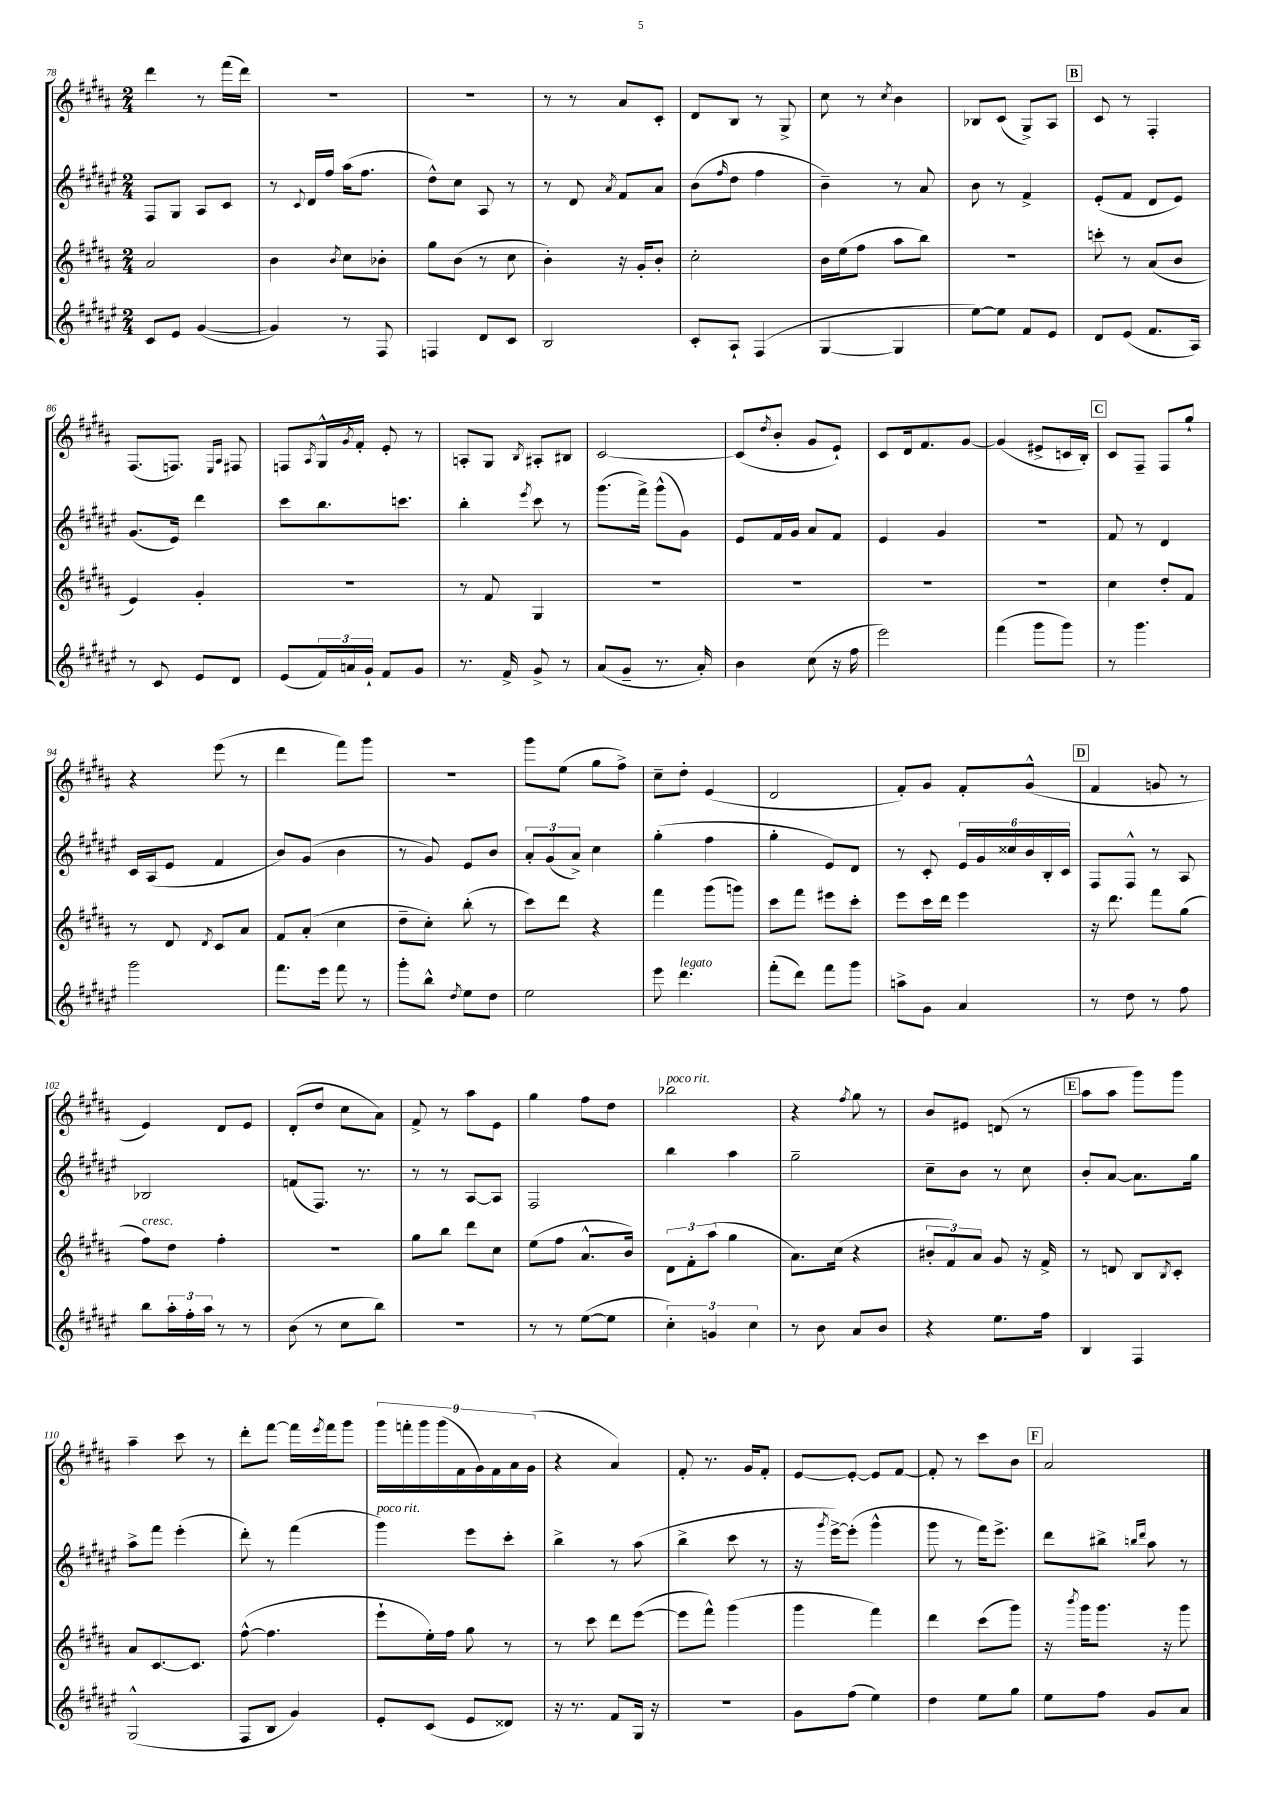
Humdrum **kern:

**kern	**kern	**kern	**kern
*staff4	*staff3	*staff2	*staff1
*clefG2	*clefG2	*clefG2	*clefG2
*k[f#c#g#d#a#e#]	*k[f#c#g#d#a#]	*k[f#c#g#d#a#e#]	*k[f#c#g#d#a#]
*M2/4	*M2/4	*M2/4	*M2/4
8c#/L	2a#/	8F#/L	4ddd#\
8e#/J	.	8G#/J	.
([4g#/	.	8A#/L	8r
.	.	8c#/J	(16fff#\LL
.	.	.	16ddd#\JJ)
=	=	=	=
4g#/])	4b\	8r	2r
.	.	8qqc#/	.
.	.	16d#/LL	.
.	.	16ff#/JJ	.
.	8qb/	.	.
8r	8cc#\L	(16aa#\LK	.
.	.	8.ff#\J	.
8F#/	8b-'\J	.	.
=	=	=	=
4F/	8gg#\L	8dd#^^\L)	2r
.	(8b\J	8cc#\J	.
8d#/L	8r	8A#/	.
8c#/J	8cc#\	8r	.
=	=	=	=
2B/	4b'\)	8r	8r
.	.	8d#/	8r
.	.	8qa#/	.
.	16r	8f#/L	8a#/L
.	16g#'/LK	.	.
.	8b'/J	8a#/J	8c#'/J
=	=	=	=
8c#'/L	2cc#'\	(8b\L	8d#/L
.	.	16qqff#/	.
8A#`/J	.	8dd#\J	8B/J
(4F#/	.	4ff#\	8r
.	.	.	8G#^/
=	=	=	=
[4G#/	16b\LL	4b~\)	8cc#\
.	(16ee\J	.	.
.	8ff#\J	.	8r
.	.	.	8qcc#/
4G#/]	8aa#\L	8r	4b\
.	8bb\J)	8a#/	.
=	=	=	=
[8ee#\L)	2r	8b\	8B-/L
8ee#\]J	.	8r	(8c#/J
8f#/L	.	4f#^/	8G#^/L)
8e#/J	.	.	8A#/J
=	=	=	=
8d#/L	8ccc'\	(8e#'/L	8c#/
(8e#/J	8r	8f#/J	8r
8.f#/L	(8a#/L	8d#/L	4F#'/
.	8b/J	8e#/J)	.
16A#/Jk)	.	.	.
=	=	=	=
8r	4e/)	(8.g#/L	(8.F#/L
8c#/	.	.	.
.	.	16e#/Jk)	8.F/J)
8e#/L	4g#'/	4ddd#\	.
.	.	.	16qqE/LL
.	.	.	16qqA#/JJ
8d#/J	.	.	8F#/
=	=	=	=
(8e#/L	2r	8ccc#\L	8F/L
.	.	.	8qA#/
24f#/L)	.	8.bb\	16G#^^/L
24a/	.	.	.
.	.	.	8qg#/
.	.	.	16f#'/JJ
24g#`/JJ	.	.	.
8f#/L	.	.	8e'/
.	.	8.ccc\J	.
8g#/J	.	.	8r
=	=	=	=
8.r	8r	4bb'\	8A'/L
.	8f#/	.	8G#/J
16f#^/	.	.	.
.	.	8qeee#/	8qB/
8g#^/	4G#/	8ccc#\	8A#'/L
8r	.	8r	8B#/J
=	=	=	=
(8a#/L	2r	(8.ggg#\L	[2c#/
8g#~/J	.	.	.
.	.	16fff#^\Jk)	.
8.r	.	(8ggg#^^\L	.
.	.	8g#\J)	.
16a#'/)	.	.	.
=	=	=	=
4b\	2r	8e#/L	(8c#/]L
.	.	.	8qdd#/
.	.	16f#/L	8b'/J
.	.	16g#/JJ	.
(8cc#\	.	8a#/L	8g#/L
16r	.	8f#/J	8e`/J)
16ff#\	.	.	.
=	=	=	=
2eee#\)	2r	4e#/	8c#/L
.	.	.	16d#/k
.	.	.	8.f#/
.	.	4g#/	.
.	.	.	[8g#/J
=	=	=	=
(4fff#\	2r	2r	(4g#/]
8ggg#\L	.	.	8e#^/L
8ggg#\J)	.	.	16c/L
.	.	.	16B'/JJ)
=	=	=	=
8r	4cc#\	8f#/	8c#/L
4.ggg#\	.	8r	8F#~/J
.	8dd#'/L	4d#/	8F#/L
.	8f#/J	.	8gg#`/J
=	=	=	=
2ggg#\	8r	16c#/LL	4r
.	.	(16A#/J	.
.	8d#/	8e#/J	.
.	8qd#/	.	.
.	8c#/L	4f#/	(8eee\
.	8a#/J	.	8r
=	=	=	=
8.fff#\L	8f#/L	8b/L)	4ddd#\
.	(8a#'/J	(8g#/J	.
16eee#\Jk	.	.	.
8fff#\	4cc#\	4b\	8fff#\L)
8r	.	.	8ggg#\J
=	=	=	=
8ggg#'\L	8dd#~\L	8r	2r
8bb^^\J	8cc#'\J)	8g#/)	.
8qdd#/	.	.	.
8ee#\L	(8bb'\	8e#/L	.
8dd#\J	8r	8b/J	.
=	=	=	=
2ee#\	8ccc#\L)	12a#'/L	8ggg#\L
.	.	(12g#/	.
.	8ddd#\J	.	(8ee\J
.	.	12a#^/J)	.
.	4r	4cc#\	8gg#\L
.	.	.	8ff#^\J)
=	=	=	=
8eee#\	4fff#\	(4gg#'\	8cc#~\L
4.ddd#\	.	.	8dd#'\J
.	(8ggg#\L	4ff#\	(4e/
.	8ggg\J)	.	.
=	=	=	=
(8fff#'\L	8ccc#\L	4gg#'\	2d#/
8ddd#\J)	8fff#\J	.	.
8fff#\L	8eee#\L	8e#/L)	.
8ggg#\J	8ccc#'\J	8d#/J	.
=	=	=	=
8aa^\L	8eee\L	8r	8f#'/L)
8g#\J	16ccc#\L	8c#'/	8g#/J
.	16ddd#\JJ	.	.
4a#/	4eee\	24e#/LL	8f#'/L
.	.	24g#/	.
.	.	24cc##/	.
.	.	24b/	(8g#^^/J
.	.	24B'/	.
.	.	24c#/JJ	.
=	=	=	=
8r	16r	8F#/L	4f#/
.	8.ddd#\	.	.
8dd#\	.	8F#^^/J	.
8r	8fff#\L	8r	8g/
8ff#\	(8gg#\J	8A#/	8r
=	=	=	=
8bb\L	8ff#\L)	2B-/	4e/)
24aa#'\L	8dd#\J	.	.
24ff#'\	.	.	.
24aa#\JJ	.	.	.
8r	4ff#'\	.	8d#/L
8r	.	.	8e/J
=	=	=	=
(8b\	2r	(8f/L	(8d#'/L
8r	.	8.F#/J)	8dd#/J
8cc#\L	.	.	8cc#\L
.	.	8.r	.
8bb\J)	.	.	8a#\J)
=	=	=	=
2r	8gg#\L	8r	8f#^/
.	8bb\J	8r	8r
.	8ddd#\L	[8A#/L	8aa#\L
.	8cc#\J	8A#/]J	8e\J
=	=	=	=
8r	(8ee\L	2F#/	4gg#\
8r	8ff#\J	.	.
([8ee#\L	8.a#^^/L	.	8ff#\L
8ee#\]J	.	.	8dd#\J
.	16b/Jk)	.	.
=	=	=	=
6cc#'\)	12d#\L	4bb\	2bb-\
.	12f#'\	.	.
6g/	(12aa#\J	.	.
.	4gg#\	4aa#\	.
6cc#\	.	.	.
=	=	=	=
8r	8.a#\L)	2gg#~\	4r
8b\	.	.	.
.	(16cc#\Jk	.	.
.	.	.	8qff#/
8a#/L	4r	.	8gg#\
8b/J	.	.	8r
=	=	=	=
4r	12b#'/L	8cc#~\L	8b/L
.	12f#/)	.	.
.	.	8b\J	8e#/J
.	12a#/J	.	.
8.ee#\L	8g#/	8r	(8d/
.	16r	8cc#\	8r
16ff#\Jk	16f#^/	.	.
=	=	=	=
4B/	8r	8b'/L	8aa#\L
.	8d/	[8a#/J	8aa#\J
4F#/	8B/L	8.a#\]L	8ggg#\L)
.	8qB/	.	.
.	8c#'/J	.	8ggg#\J
.	.	16gg#\Jk	.
=	=	=	=
(2G#^^/	8a#/L	8aa#^\L	4aa#~\
.	[8.c#/	8fff#\J	.
.	.	(4eee#'\	8ccc#\
.	8.c#/]J	.	.
.	.	.	8r
=	=	=	=
8F#/L	([8ff#^^\	8ddd#'\)	8ddd#'\L
8B/J	4.ff#\]	8r	[8fff#\J
4g#/)	.	(4fff#\	16fff#\]LL
.	.	.	8qeee/
.	.	.	16fff#\J
.	.	.	8ggg#\J
=	=	=	=
8e#'/L	8eee`\L	4ggg#\)	18ggg#\LL
.	.	.	18fff'\
.	.	.	18ggg#\
(8c#/J	16ee'\L)	.	.
.	.	.	(18ggg#\
.	16ff#\JJ	.	.
.	.	.	18f#\
8e#/L	8gg#\	8eee#\L	.
.	.	.	18g#\)
.	.	.	18f#\
8d##/J)	8r	8ccc#'\J	.
.	.	.	18a#\
.	.	.	(18g#\JJ
=	=	=	=
16r	8r	4bb^\	4r
8.r	.	.	.
.	8ccc#\	.	.
8f#/L	8ddd#\L	8r	4a#/)
16G#/Jk	([8eee\J	(8aa#\	.
16r	.	.	.
=	=	=	=
2r	8eee\]L	4bb^\	8f#'/
.	8fff#^^\J)	.	8.r
.	(4ggg#\	8ccc#\	.
.	.	.	16g#/LK
.	.	8r	8f#'/J
=	=	=	=
8g#\L	4ggg#\	16r	[8e/L
.	.	8qggg#/	.
.	.	[16eee#^\LK)	.
(8ff#\J	.	(8eee#'\]J	8e'/_J
4ee#\)	4fff#\)	4ggg#^^\	8e/]L
.	.	.	[8f#/J
=	=	=	=
4dd#\	4ddd#\	8ggg#\	8f#'/]
.	.	8r	8r
8ee#\L	(8ccc#\L	16fff#\LK)	8ccc#\L
.	.	8.eee#^\J	.
8gg#\J	8ggg#\J)	.	8b\J
=	=	=	=
8ee#\L	16r	8ddd#\L	2a#/
.	8qbbb/	.	.
.	16ggg#\LK	.	.
8ff#\J	8.ggg#\J	8bb#^\J	.
.	.	16qqbb/LL	.
.	.	16qqddd#/JJ	.
8g#/L	.	8aa#\	.
.	16r	.	.
8a#/J	8ggg#\	8r	.
==	==	==	==
*-	*-	*-	*-
